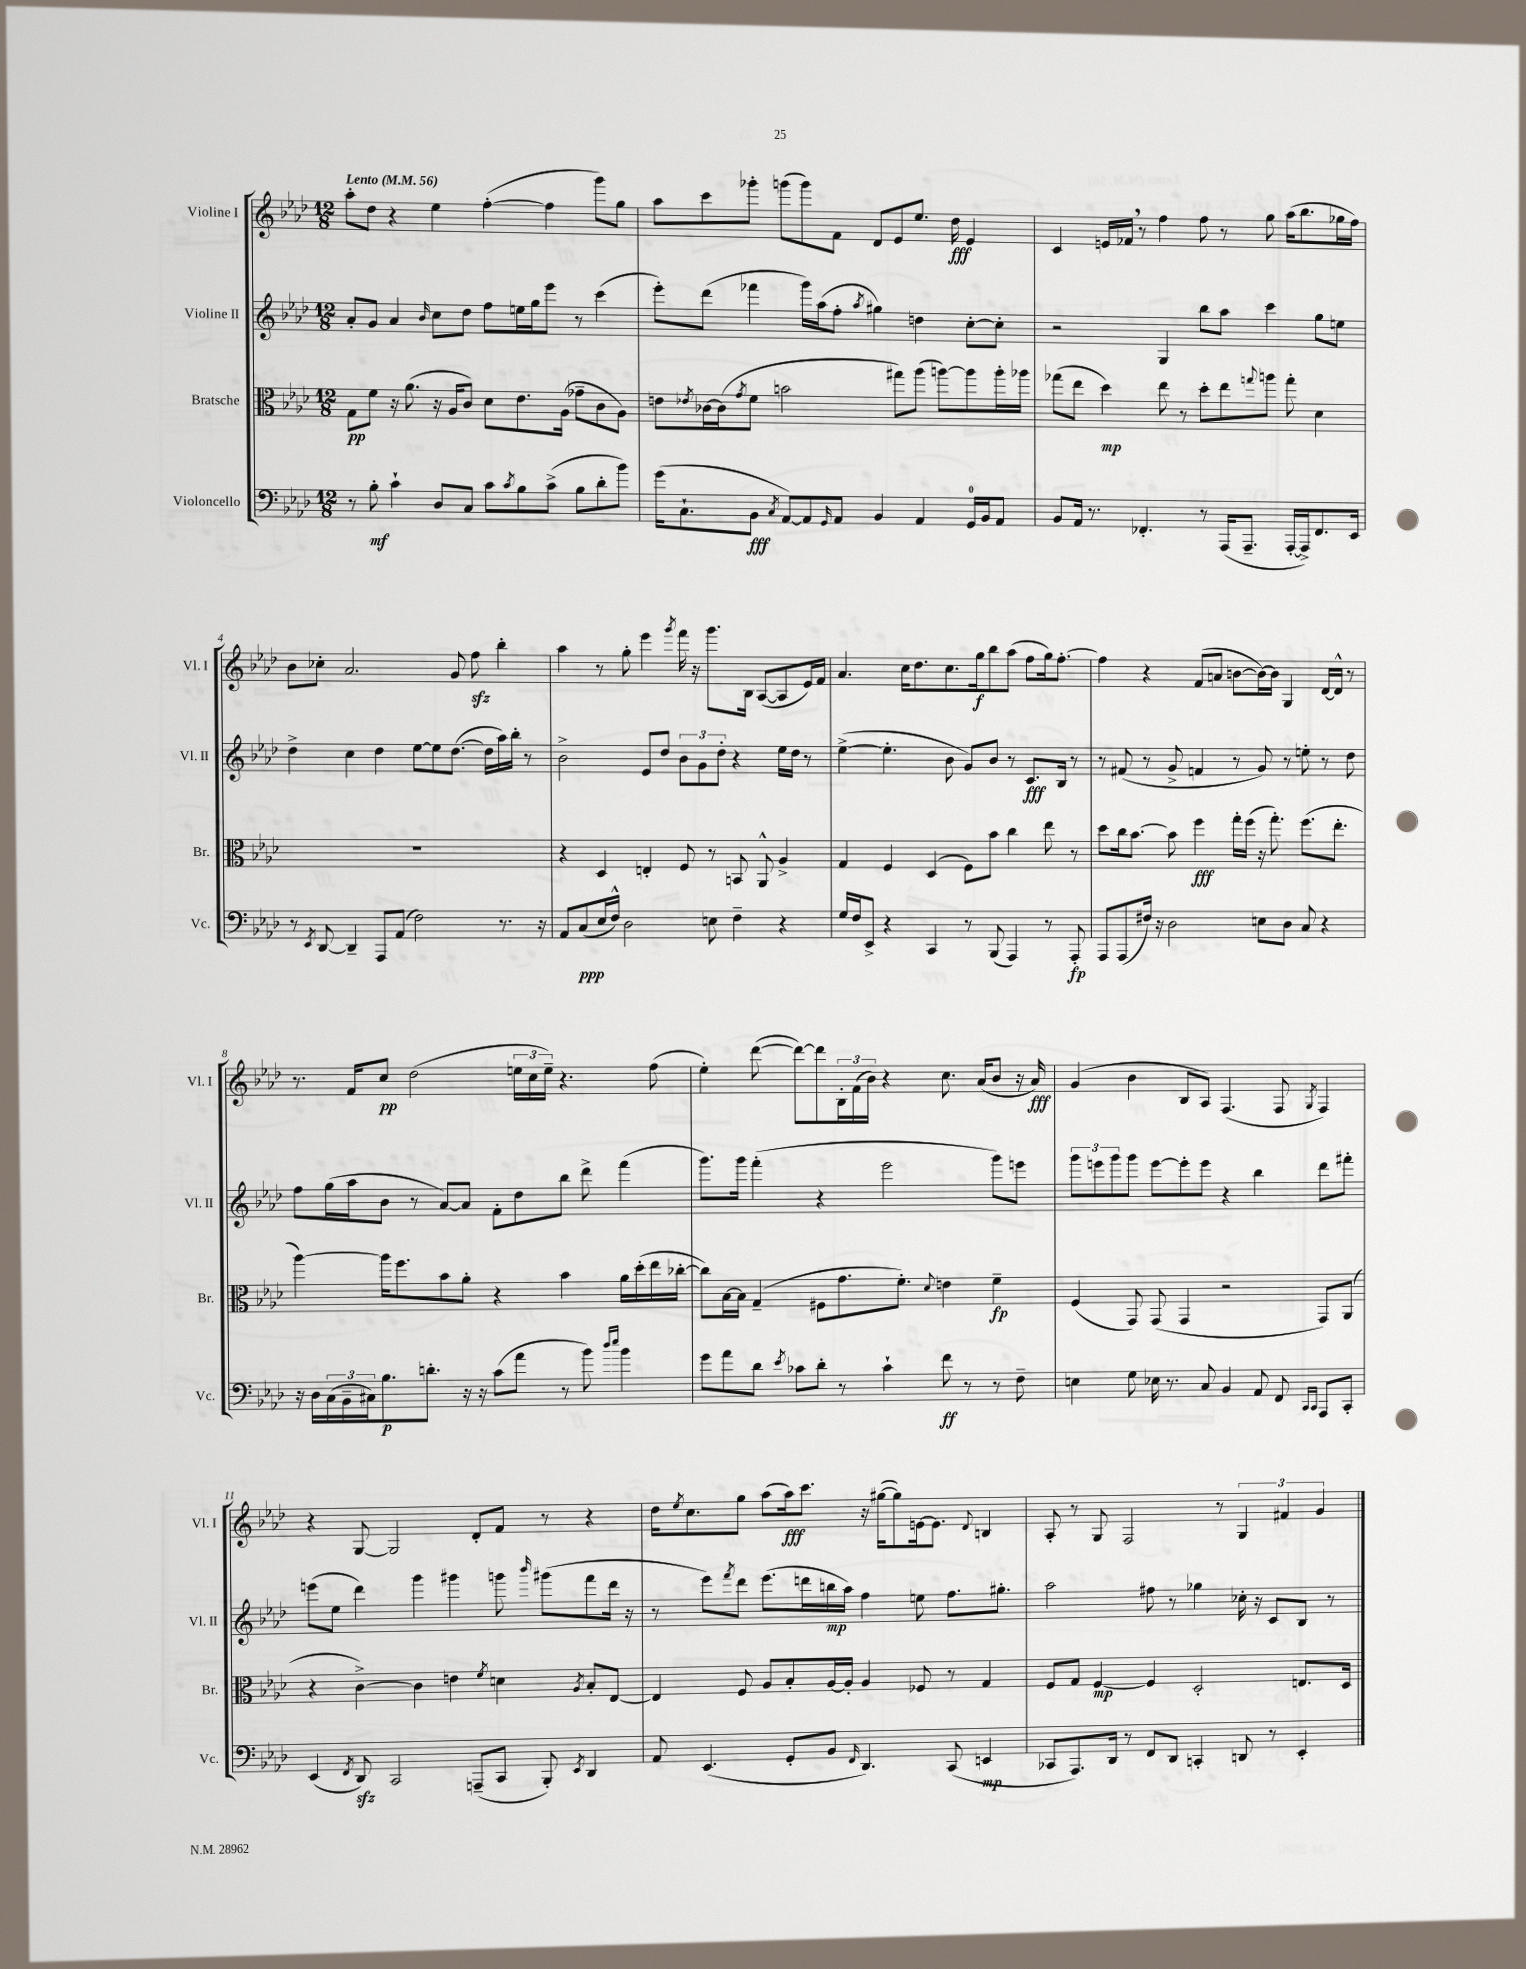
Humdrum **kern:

**kern	**dynam	**kern	**dynam	**kern	**dynam	**kern	**dynam
*part4	*part4	*part3	*part3	*part2	*part2	*part1	*part1
*staff4	*staff4	*staff3	*staff3	*staff2	*staff2	*staff1	*staff1
*I"Violoncello	*	*I"Bratsche	*	*I"Violine II	*	*I"Violine I	*
*I'Vc.	*	*I'Br.	*	*I'Vl. II	*	*I'Vl. I	*
*clefF4	*	*clefC3	*	*clefG2	*	*clefG2	*
*k[b-e-a-d-]	*	*k[b-e-a-d-]	*	*k[b-e-a-d-]	*	*k[b-e-a-d-]	*
*M12/8	*	*M12/8	*	*M12/8	*	*M12/8	*
*MM56	*	*MM56	*	*MM56	*	*MM56	*
=1	=1	=1	=1	=1	=1	=1	=1
!	!	!	!	!	!	!LO:TX:a:B:t=Lento	!
8r	.	8G\L	pp	8a-'/L	.	8aa-'\L	.
8B-'\	mf	8f\J	.	8g/J	.	8dd-\J	.
4c`\	.	16r	.	4a-/	.	4r	.
.	.	(8.a-\	.	.	.	.	.
.	.	.	.	16qqb-/	.	.	.
8D-/L	.	16r	.	8cc\L	.	4ee-\	.
.	.	16A-/KL	.	.	.	.	.
8C/J	.	8c/J)	.	8dd-\J	.	.	.
8c\L	.	8d-\L	.	8ff\L	.	([4ff'\	.
8qc/	.	.	.	.	.	.	.
8B-\	.	8.e-\	.	16een\L	.	.	.
.	.	.	.	16gg\J	.	.	.
(8c^\J	.	.	.	8eee-\J	.	4ff\]	.
.	.	(16A-\Jk	.	.	.	.	.
8B-\L	.	8g-X~\L	.	8r	.	.	.
8d-'\	.	8c\	.	(4ccc\	.	8ggg\L)	.
8b-\J)	.	8A-\J)	.	.	.	8gg\J	.
=2	=2	=2	=2	=2	=2	=2	=2
(16g\KL	.	8en\L	.	8eee-'\L)	.	8aa-\L	.
8.C`\	.	.	.	.	.	.	.
.	.	8qe-X/	.	.	.	.	.
.	.	[16c-X\L	.	(8ddd-\J	.	8ccc\	.
.	.	(16c-\J]	.	.	.	.	.
.	.	8qg/	.	.	.	.	.
8BB-\J	fff	8f\J	.	4fff-X\	.	8ggg-X'\J	.
8qC/	.	.	.	.	.	.	.
[8AA-/L)	.	2bn\	.	.	.	(8gggn\L	.
8AA-/]	.	.	.	16ggg\LL)	.	8ggg\)	.
.	.	.	.	(16aa-\J	.	.	.
16qqGG/	.	.	.	.	.	.	.
8AA-/J	.	.	.	8ff'\J	.	8f\J	.
.	.	.	.	8qaa-/	.	.	.
4BB-/	.	.	.	4gg#X\)	.	8d-/L	.
.	.	8gg#X\L)	.	.	.	8e-/	.
4AA-/	.	(8aa-\J	.	4ddn\	.	8.ee-/J	.
.	.	[8aan\L)	.	.	.	.	.
.	.	.	.	.	.	16dd-\	fff
16GG/LL	.	8aa\]	.	[8cc'\L	.	4e-/	.
16BB-/J	.	.	.	.	.	.	.
8AA-/J	.	16aa'\L	.	8cc'\J]	.	.	.
.	.	16aa-X\JJ	.	.	.	.	.
=3	=3	=3	=3	=3	=3	=3	=3
8BB-/L	.	(8gg-X\L	.	2r	.	4c/	.
16AA-/Jk	.	8ee-\J	.	.	.	.	.
8.r	.	.	.	.	.	.	.
.	.	4dd-\)	mp	.	.	16en/LL	.
.	.	.	.	.	.	16f-X,/JJ	.
4.FF-X'/	.	.	.	.	.	8r	.
.	.	8ee-\	.	4G/	.	4ff\	.
.	.	8r	.	.	.	.	.
8r	.	8dd-'\L	.	8bb-\L	.	8ff\	.
(16AAA-/KL	.	8ee-\	.	8aa-\J	.	8r	.
8.AAA-~/J	.	.	.	.	.	.	.
.	.	8qqggn/	.	.	.	.	.
.	.	8aan\J	.	4ccc\	.	8gg\	.
[16AAA-'/LL	.	8gg'\	.	.	.	(16aa-\KL	.
16AAA-^/J])	.	.	.	.	.	8.bb-\	.
8.FF-/	.	4d-\	.	8gg\L	.	.	.
.	.	.	.	8een\J	.	16gg-X\L	.
16EE-/Jk	.	.	.	.	.	16ff\JJ)	.
!!LO:LB:g=z
=4	=4	=4	=4	=4	=4	=4	=4
8r	.	1.r	.	4dd-^\	.	8b-\L	.
8qEE-/	.	.	.	.	.	.	.
[8DD-/	.	.	.	.	.	8cc-X'\J	.
4DD-~/]	.	.	.	4cc\	.	2.a-/	.
8AAA-/L	.	.	.	4dd-\	.	.	.
(8AA-/J	.	.	.	.	.	.	.
2F\)	.	.	.	[8ee-\L	.	.	.
.	.	.	.	8ee-\]	.	.	.
.	.	.	.	([8.dd-\J	.	8g/	.
.	.	.	.	.	.	8ffzz\	.
.	.	.	.	16dd-\LL]	.	.	.
8.r	.	.	.	16aa-\)	.	4bb-'\	.
.	.	.	.	16bb-'\JJ	.	.	.
.	.	.	.	8r	.	.	.
16r	.	.	.	.	.	.	.
=5	=5	=5	=5	=5	=5	=5	=5
8AA-/L	.	4r	.	2b-^\	.	4aa-\	.
(8C/	ppp	.	.	.	.	.	.
16E-/L	.	4D-/	.	.	.	8r	.
16F^^/JJ)	.	.	.	.	.	.	.
2D-\	.	.	.	.	.	8gg'\	.
.	.	4En'/	.	8e-/L	.	4eee-\	.
.	.	.	.	8dd-/J	.	.	.
.	.	.	.	.	.	8qggg/	.
.	.	8F/	.	12b-\L	.	16fff\	.
.	.	.	.	.	.	16r	.
.	.	.	.	12g\	.	.	.
8En\	.	8r	.	.	.	8.ggg\L	.
.	.	.	.	12dd-'\J	.	.	.
4F~\	.	8BBn/	.	4r	.	.	.
.	.	.	.	.	.	16B-\Jk	.
.	.	8AA-^^/	.	.	.	([8A-/L	.
4r	.	4A-^/	.	16ee-\LL	.	8A-/]	.
.	.	.	.	16dd-\JJ	.	.	.
.	.	.	.	8r	.	16e-/L)	.
.	.	.	.	.	.	16f/JJ	.
=6	=6	=6	=6	=6	=6	=6	=6
16G/LL	.	4G/	.	([4ee-^\	.	4.a-/	.
16F/J	.	.	.	.	.	.	.
8EE-^/J	.	.	.	.	.	.	.
4r	.	4F/	.	4.ee-'\]	.	.	.
.	.	.	.	.	.	16cc\KL	.
.	.	.	.	.	.	8.dd-\	.
4CC/	.	(4D-/	.	.	.	.	.
.	.	.	.	8b-\	.	8.cc\	.
8r	.	8F\L)	.	8g/L)	.	.	.
.	.	.	.	.	.	16gg\k	f
(8BBB-/	.	8b-\J	.	8b-/J	.	8bb-\	.
4AAA-/)	.	4cc\	.	8r	.	(8aa-\J	.
.	.	.	.	8.c/L	fff	8ff\L	.
8r	.	8ee-\	.	.	.	16gg\k)	.
.	.	.	.	16B-/Jk	.	[8.ff'\J	.
8AAA-'/	fp	8r	.	8r	.	.	.
=7	=7	=7	=7	=7	=7	=7	=7
8AAA-/L	.	8dd-\L	.	8r	.	4ff\]	.
(8AAA-/	.	16cc\k	.	(8f#X/	.	.	.
.	.	[8.b-\J	.	.	.	.	.
16F#X/Jk)	.	.	.	8r	.	4r	.
16r	.	.	.	.	.	.	.
2D-\	.	8b-\]	.	8g^/	.	.	.
.	.	4ff\	fff	4fn/	.	(8f/L	.
.	.	.	.	.	.	8an/J	.
.	.	16gg'\LL	.	8r	.	[8bn\L	.
.	.	(16ff\JJ	.	.	.	.	.
8En\L	.	16r	.	8g/)	.	16b\L_)	.
.	.	8.gg'\)	.	.	.	16b\JJ]	.
8D-\J	.	.	.	8r	.	4G/	.
8C/	.	(8.ff\L	.	8een'\	.	.	.
4r	.	.	.	8r	.	[16d-/LL	.
.	.	8.ee-'\J	.	.	.	16d-^^/JJ]	.
.	.	.	.	8dd-\	.	8r	.
!!LO:LB:g=z
=8	=8	=8	=8	=8	=8	=8	=8
16r	.	[4aa-\)	.	8ff\L	.	8.r	.
16D-\LL	.	.	.	.	.	.	.
(24C\	.	.	.	(16gg\L	.	.	.
24BB-~\	.	.	.	.	.	.	.
.	.	.	.	16aa-\J	.	16f/KL	.
24C#X\J)	.	.	.	.	.	.	.
8.B-\	p	16aa-\KL]	.	8b-\J	.	8cc/J	pp
.	.	8.ff\	.	.	.	.	.
.	.	.	.	8r	.	(2dd-\	.
8.dn'\J	.	.	.	.	.	.	.
.	.	8b-\	.	[8a-/L)	.	.	.
16r	.	8a-'\J	.	8a-/J]	.	.	.
16r	.	.	.	.	.	.	.
(8c\L	.	4r	.	8f'\L	.	.	.
8a-\J	.	.	.	8dd-\	.	24een\LL	.
.	.	.	.	.	.	24cc\	.
.	.	.	.	.	.	24ee~\JJ)	.
8r	.	4b-\	.	8bb-\J	.	4.r	.
8b-\)	.	.	.	8ddd-^\	.	.	.
16qqdd-/LL	.	.	.	.	.	.	.
16qqee-/JJ	.	.	.	.	.	.	.
4b-\	.	16a-\LL	.	(4fff\	.	.	.
.	.	(16dd-'\	.	.	.	.	.
.	.	16ee-\	.	.	.	(8ff\	.
.	.	[16cc-X'\JJ	.	.	.	.	.
=9	=9	=9	=9	=9	=9	=9	=9
8g\L	.	8cc-\L])	.	8.ggg\L)	.	4ee-'\)	.
8a-\	.	[16B-\L	.	.	.	.	.
.	.	16B-\JJ]	.	16ggg\Jk	.	.	.
8d-\J	.	(4G~/	.	(4fff'\	.	([8ddd-\	.
8qe-/	.	.	.	.	.	.	.
8c-X\L	.	.	.	.	.	8ddd-\L_)	.
8d-'\J	.	8F#X\L	.	4r	.	8ddd-\]	.
8r	.	8.g\	.	.	.	24B-'\L	.
.	.	.	.	.	.	(24f\	.
.	.	.	.	.	.	24b-\JJ)	.
4c-`\	.	.	.	2eee-\	.	4r	.
.	.	8.f'\J)	.	.	.	.	.
.	.	8qqd-/	.	.	.	.	.
8f\	ff	4en\	.	.	.	8.cc\	.
8r	.	.	.	.	.	.	.
.	.	.	.	.	.	(16a-/KL	.
8r	.	4f~\	fp	8ggg\L)	.	8b-/J	.
8F~\	.	.	.	8eeen\J	.	16r	.
.	.	.	.	.	.	16a-/)	fff
=10	=10	=10	=10	=10	=10	=10	=10
4En\	.	(4F/	.	12ggg\L	.	(4g/	.
.	.	.	.	12eeen\	.	.	.
.	.	.	.	12ggg\	.	.	.
8G\	.	8GG/)	.	8ggg\J	.	4b-\	.
16E-X\	.	(8GG/	.	[8eee\L	.	.	.
8.r	.	.	.	.	.	.	.
.	.	4GG/	.	8eee'\]	.	8B-/L	.
8C/	.	.	.	8eee\J	.	8A-/J)	.
4BB-/	.	2r	.	4r	.	(4.F/	.
8AA-/	.	.	.	4bb-\	.	.	.
8FF/	.	.	.	.	.	8F/	.
16qqCC/LL	.	.	.	.	.	.	.
16qqCC/JJ	.	.	.	.	.	8qG/	.
8AAA-/L	.	8GG/L)	.	8ddd-\L	.	4F/)	.
8CC'/J	.	(8AA-/J	.	8fff#X'\J	.	.	.
!!LO:LB:g=z
=11	=11	=11	=11	=11	=11	=11	=11
(4EE-/	.	4r	.	(8eeen\L	.	4r	.
.	.	.	.	8ee-\J	.	.	.
8qFF/	.	.	.	.	.	.	.
8DD-zz/)	.	[4c^\)	.	4ddd-\)	.	[8G/	.
2CC/	.	.	.	.	.	2G/]	.
.	.	4c\]	.	4ggg\	.	.	.
.	.	4en\	.	4ggg#X\	.	.	.
(8AAAn~/L	.	.	.	.	.	8d-'/L	.
.	.	8qf/	.	.	.	.	.
8CC/J	.	4dn\	.	8gggn\	.	8f/J	.
.	.	.	.	16qqbbb-/	.	.	.
8BBB-'/)	.	.	.	(8ggg#X\L	.	8r	.
8qEE-/	.	8qA-/	.	.	.	.	.
4DD-/	.	8B-'/L	.	8fff\	.	4r	.
.	.	[8E-/J	.	16ddd-\Jk	.	.	.
.	.	.	.	16r	.	.	.
=12	=12	=12	=12	=12	=12	=12	=12
8AA-/	.	4E-/]	.	8r	.	16dd-\KL	.
.	.	.	.	.	.	8qee-/	.
.	.	.	.	.	.	8.cc\	.
(4.EE-/	.	.	.	8eee-\L)	.	.	.
.	.	.	.	8qfff/	.	.	.
.	.	8F/	.	8ddd-\J	.	8gg\J	.
.	.	8A-/L	.	(8.eee-\L	.	(8aa-\L	.
8GG'/L	.	8B-'/	.	.	.	16aa-\k)	fff
.	.	.	.	16dddn\L	.	8.ccc\J	.
8BB-/J	.	[16A-/L	.	16bbn\	mp	.	.
.	.	16A-'/JJ]	.	16aa-\JJ)	.	.	.
16qqFF/	.	.	.	.	.	.	.
4.DD-/)	.	4A-/	.	4ff\	.	16r	.
.	.	.	.	.	.	([16gg#X\KL	.
.	.	.	.	.	.	8gg#\])	.
.	.	8F-X/	.	8een\	.	[16en\k	.
.	.	.	.	.	.	8.e\J]	.
(8CC/	.	8r	.	8.ff\L	.	.	.
.	.	.	.	.	.	8qqd-/	.
4EEn/	mp	4G/	.	.	.	4Bn/	.
.	.	.	.	8.gg#X'\J	.	.	.
=13	=13	=13	=13	=13	=13	=13	=13
8CC-X/L	.	8F/L	.	2aa-\	.	8A-'/	.
8.AAA-/)	.	8G/J	.	.	.	8r	.
.	.	[4F/	mp	.	.	8G/	.
16DD-/Jk	.	.	.	.	.	.	.
8r	.	.	.	.	.	2F/	.
8FF/L	.	4F/]	.	8ff#X\	.	.	.
8DD-/J	.	.	.	8r	.	.	.
4CCn'/	.	2D-'/	.	4gg-X\	.	.	.
.	.	.	.	.	.	8r	.
8DDn/	.	.	.	16cc-X'\	.	6G/	.
.	.	.	.	16r	.	.	.
8r	.	.	.	8c/L	.	.	.
.	.	.	.	.	.	6f#X/	.
4EE-'/	.	8.En/L	.	8B-/J	.	.	.
.	.	.	.	.	.	6g/	.
.	.	.	.	8r	.	.	.
.	.	16D-/Jk	.	.	.	.	.
==	==	==	==	==	==	==	==
*-	*-	*-	*-	*-	*-	*-	*-
